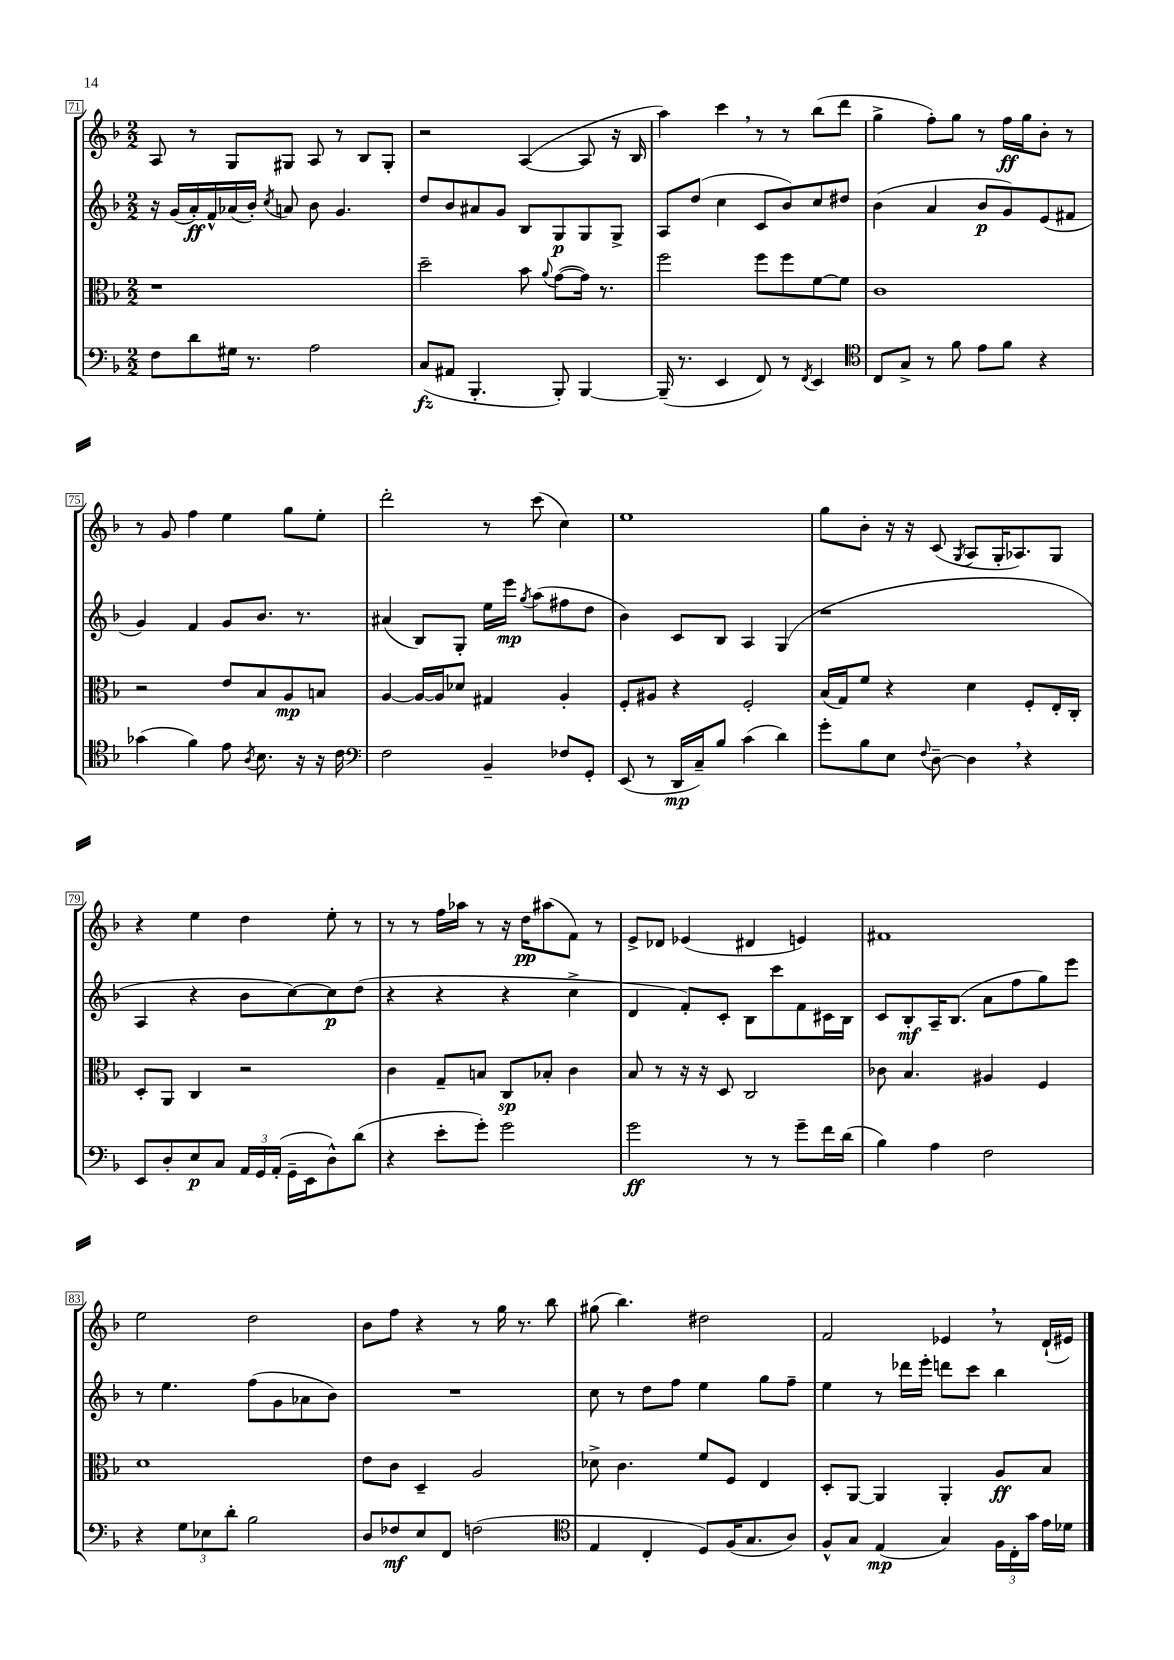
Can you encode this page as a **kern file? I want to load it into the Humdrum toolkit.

**kern	**dynam	**kern	**dynam	**kern	**dynam	**kern	**dynam
*part4	*part4	*part3	*part3	*part2	*part2	*part1	*part1
*staff4	*staff4	*staff3	*staff3	*staff2	*staff2	*staff1	*staff1
*clefF4	*	*clefC3	*	*clefG2	*	*clefG2	*
*k[b-]	*	*k[b-]	*	*k[b-]	*	*k[b-]	*
*M2/2	*	*M2/2	*	*M2/2	*	*M2/2	*
=71	=71	=71	=71	=71	=71	=71	=71
8F\L	.	1r	.	16r	.	8A/	.
.	.	.	.	(16g/LL	.	.	.
8d\	.	.	.	16a'/)	ff	8r	.
.	.	.	.	16f^^/	.	.	.
16G#X\Jk	.	.	.	(16a-X/	.	8G/L	.
8.r	.	.	.	16b-'/JJ)	.	.	.
.	.	.	.	8qcc/	.	.	.
.	.	.	.	8an/	.	8G#X/J	.
2A\	.	.	.	8b-\	.	8A/	.
.	.	.	.	4.g/	.	8r	.
.	.	.	.	.	.	8B-/L	.
.	.	.	.	.	.	8G#'/J	.
=72	=72	=72	=72	=72	=72	=72	=72
(8C/L	fz	2dd~\	.	8dd/L	.	2r	.
8AA#X/J	.	.	.	8b-/	.	.	.
4.BBB-'/	.	.	.	8a#X/	.	.	.
.	.	.	.	8g/J	.	.	.
.	.	8b-\	.	8B-/L	.	([4A/	.
.	.	8qqa/	.	.	.	.	.
8BBB-'/)	.	([8g\L	.	8G/	p	.	.
[4BBB-/	.	16g\Jk])	.	8G/	.	8A/]	.
.	.	8.r	.	.	.	.	.
.	.	.	.	8G^/J	.	16r	.
.	.	.	.	.	.	16B-/	.
=73	=73	=73	=73	=73	=73	=73	=73
(16BBB-~/]	.	2ff\	.	8A/L	.	4aa\)	.
8.r	.	.	.	.	.	.	.
.	.	.	.	(8dd/J	.	.	.
4EE/	.	.	.	4cc\	.	4ccc,\	.
8FF/)	.	8ff\L	.	8c/L	.	8r	.
8r	.	8ff\	.	8b-/)	.	8r	.
8qFF/	.	.	.	.	.	.	.
4EE/	.	[8f\	.	8cc/	.	(8bb-\L	.
.	.	8f\J]	.	8dd#X/J	.	8ddd\J	.
=74	=74	=74	=74	=74	=74	=74	=74
*clefC4	*	*	*	*	*	*	*
8C/L	.	1c	.	(4b-\	.	4gg^\	.
8G^/J	.	.	.	.	.	.	.
8r	.	.	.	4a/	.	8ff'\L)	.
8f\	.	.	.	.	.	8gg\J	.
8e\L	.	.	.	8b-/L	p	8r	.
8f\J	.	.	.	8g/)	.	16ff\LL	ff
.	.	.	.	.	.	16gg\J	.
4r	.	.	.	(8e/	.	8b-'\J	.
.	.	.	.	8f#X/J	.	8r	.
!!LO:LB:g=z
=75	=75	=75	=75	=75	=75	=75	=75
(4g-X\	.	2r	.	4g/)	.	8r	.
.	.	.	.	.	.	8g/	.
4f\)	.	.	.	4f/	.	4ff\	.
8e\	.	8e/L	.	8g/L	.	4ee\	.
8qA/	.	.	.	.	.	.	.
8.B-\	.	8B-/	.	8.b-/J	.	.	.
.	.	8A/	mp	.	.	8gg\L	.
16r	.	.	.	8.r	.	.	.
16r	.	8Bn/J	.	.	.	8ee'\J	.
16c\	.	.	.	.	.	.	.
=76	=76	=76	=76	=76	=76	=76	=76
*clefF4	*	*	*	*	*	*	*
2F\	.	[4A/	.	(4a#X/	.	2ddd'\	.
.	.	16A/LL_	.	8B-/L)	.	.	.
.	.	16A/J]	.	.	.	.	.
.	.	8d-X/J	.	8G'/J	.	.	.
4BB-~/	.	4G#X/	.	16ee\LL	.	8r	.
.	.	.	.	16eee\JJ	mp	.	.
.	.	.	.	8qgg/	.	.	.
.	.	.	.	(8aa\L	.	(8ccc\	.
8F-X/L	.	4A'/	.	8ff#X\	.	4cc\)	.
8GG'/J	.	.	.	8dd\J	.	.	.
=77	=77	=77	=77	=77	=77	=77	=77
(8EE/	.	8F'/L	.	4b-\)	.	1ee	.
8r	.	8A#X/J	.	.	.	.	.
16DD/LL	mp	4r	.	8c/L	.	.	.
16C~/J)	.	.	.	.	.	.	.
8B-/J	.	.	.	8B-/J	.	.	.
(4c\	.	2F'/	.	4A/	.	.	.
4d\)	.	.	.	(4G/	.	.	.
=78	=78	=78	=78	=78	=78	=78	=78
8g'\L	.	(16B-/LL	.	1r	.	8gg\L	.
.	.	16G/J)	.	.	.	.	.
8B-\	.	8f/J	.	.	.	8b-'\J	.
8E\J	.	4r	.	.	.	16r	.
.	.	.	.	.	.	16r	.
8qqF/	.	.	.	.	.	.	.
[8D~\	.	.	.	.	.	(8c/	.
.	.	.	.	.	.	8qG/	.
4D,\]	.	4d\	.	.	.	8A/L	.
.	.	.	.	.	.	16G'/K	.
.	.	.	.	.	.	8.A-X/)	.
4r	.	8F'/L	.	.	.	.	.
.	.	16E'/L	.	.	.	8G/J	.
.	.	16C'/JJ	.	.	.	.	.
!!LO:LB:g=z
=79	=79	=79	=79	=79	=79	=79	=79
8EE/L	.	8D'/L	.	4A/	.	4r	.
8D'/	.	8AA/J	.	.	.	.	.
8E/	p	4C/	.	4r	.	4ee\	.
8C/J	.	.	.	.	.	.	.
24AA/LL	.	2r	.	8b-\L	.	4dd\	.
24GG/	.	.	.	.	.	.	.
(24AA'/JJ	.	.	.	.	.	.	.
16GG~\LL	.	.	.	[8cc\)	.	.	.
16EE\J	.	.	.	.	.	.	.
8D^^\)	.	.	.	8cc\]	p	8ee'\	.
(8d\J	.	.	.	(8dd\J	.	8r	.
=80	=80	=80	=80	=80	=80	=80	=80
4r	.	4c\	.	4r	.	8r	.
.	.	.	.	.	.	8r	.
8e'\L	.	8G~/L	.	4r	.	16ff\LL	.
.	.	.	.	.	.	16aa-X\JJ	.
8g'\J)	.	8Bn/J	.	.	.	8r	.
2g\	.	8C/L	sp	4r	.	16r	.
.	.	.	.	.	.	16dd\KL	pp
.	.	8B-X'/J	.	.	.	(8aa#X\	.
.	.	4c\	.	4cc^\	.	8f\J)	.
.	.	.	.	.	.	8r	.
=81	=81	=81	=81	=81	=81	=81	=81
2g\	ff	8B-/	.	4d/	.	8e^/L	.
.	.	8r	.	.	.	8d-X/J	.
.	.	16r	.	8f'/L)	.	(4e-X/	.
.	.	16r	.	.	.	.	.
.	.	8D/	.	8c'/J	.	.	.
8r	.	2C/	.	8B-\L	.	4d#X/	.
8r	.	.	.	8ccc\	.	.	.
8g~\L	.	.	.	8f\	.	4en/)	.
16f\L	.	.	.	16c#X\L	.	.	.
(16d\JJ	.	.	.	16B-\JJ	.	.	.
=82	=82	=82	=82	=82	=82	=82	=82
4B-\)	.	8c-X\	.	8c/L	.	1f#X	.
.	.	4.B-/	.	8B-'/	mf	.	.
4A\	.	.	.	16A~/K	.	.	.
.	.	.	.	(8.B-/J	.	.	.
2F\	.	4A#X/	.	8a\L	.	.	.
.	.	.	.	8ff\	.	.	.
.	.	4F/	.	8gg\)	.	.	.
.	.	.	.	8eee\J	.	.	.
!!LO:LB:g=z
=83	=83	=83	=83	=83	=83	=83	=83
4r	.	1d	.	8r	.	2ee\	.
.	.	.	.	4.ee\	.	.	.
12G\L	.	.	.	.	.	.	.
12E-X\	.	.	.	.	.	.	.
12d'\J	.	.	.	.	.	.	.
2B-\	.	.	.	(8ff\L	.	2dd\	.
.	.	.	.	8g\	.	.	.
.	.	.	.	8a-X\	.	.	.
.	.	.	.	8b-\J)	.	.	.
=84	=84	=84	=84	=84	=84	=84	=84
8D/L	.	8e\L	.	1r	.	8b-\L	.
8F-X/	mf	8c\J	.	.	.	8ff\J	.
8E/	.	4D~/	.	.	.	4r	.
8FF/J	.	.	.	.	.	.	.
(2Fn\	.	2A/	.	.	.	8r	.
.	.	.	.	.	.	16gg\	.
.	.	.	.	.	.	8.r	.
.	.	.	.	.	.	8bb-\	.
=85	=85	=85	=85	=85	=85	=85	=85
*clefC4	*	*	*	*	*	*	*
4E/	.	8d-X^\	.	8cc\	.	(8gg#X\	.
.	.	4.c\	.	8r	.	4.bb-\)	.
4C'/	.	.	.	8dd\L	.	.	.
.	.	.	.	8ff\J	.	.	.
8D/L)	.	8f/L	.	4ee\	.	2dd#X\	.
(16F/K	.	8F/J	.	.	.	.	.
8.G/	.	.	.	.	.	.	.
.	.	4E/	.	8gg\L	.	.	.
8A/J)	.	.	.	8ff~\J	.	.	.
=86	=86	=86	=86	=86	=86	=86	=86
8F^^/L	.	8D'/L	.	4ee\	.	2f/	.
8G/J	.	[8AA/J	.	.	.	.	.
(4E/	mp	4AA/]	.	8r	.	.	.
.	.	.	.	16ddd-X\LL	.	.	.
.	.	.	.	16eee'\JJ	.	.	.
4G/)	.	4AA'/	.	8dddn\L	.	4e-X,/	.
.	.	.	.	8ccc\J	.	.	.
24F\LL	.	8A/L	ff	4bb-\	.	8r	.
24C'\	.	.	.	.	.	.	.
24g\JJ	.	.	.	.	.	.	.
16e\LL	.	8B-/J	.	.	.	(16d`/LL	.
16d-X\JJ	.	.	.	.	.	16e#X/JJ)	.
==	==	==	==	==	==	==	==
*-	*-	*-	*-	*-	*-	*-	*-
